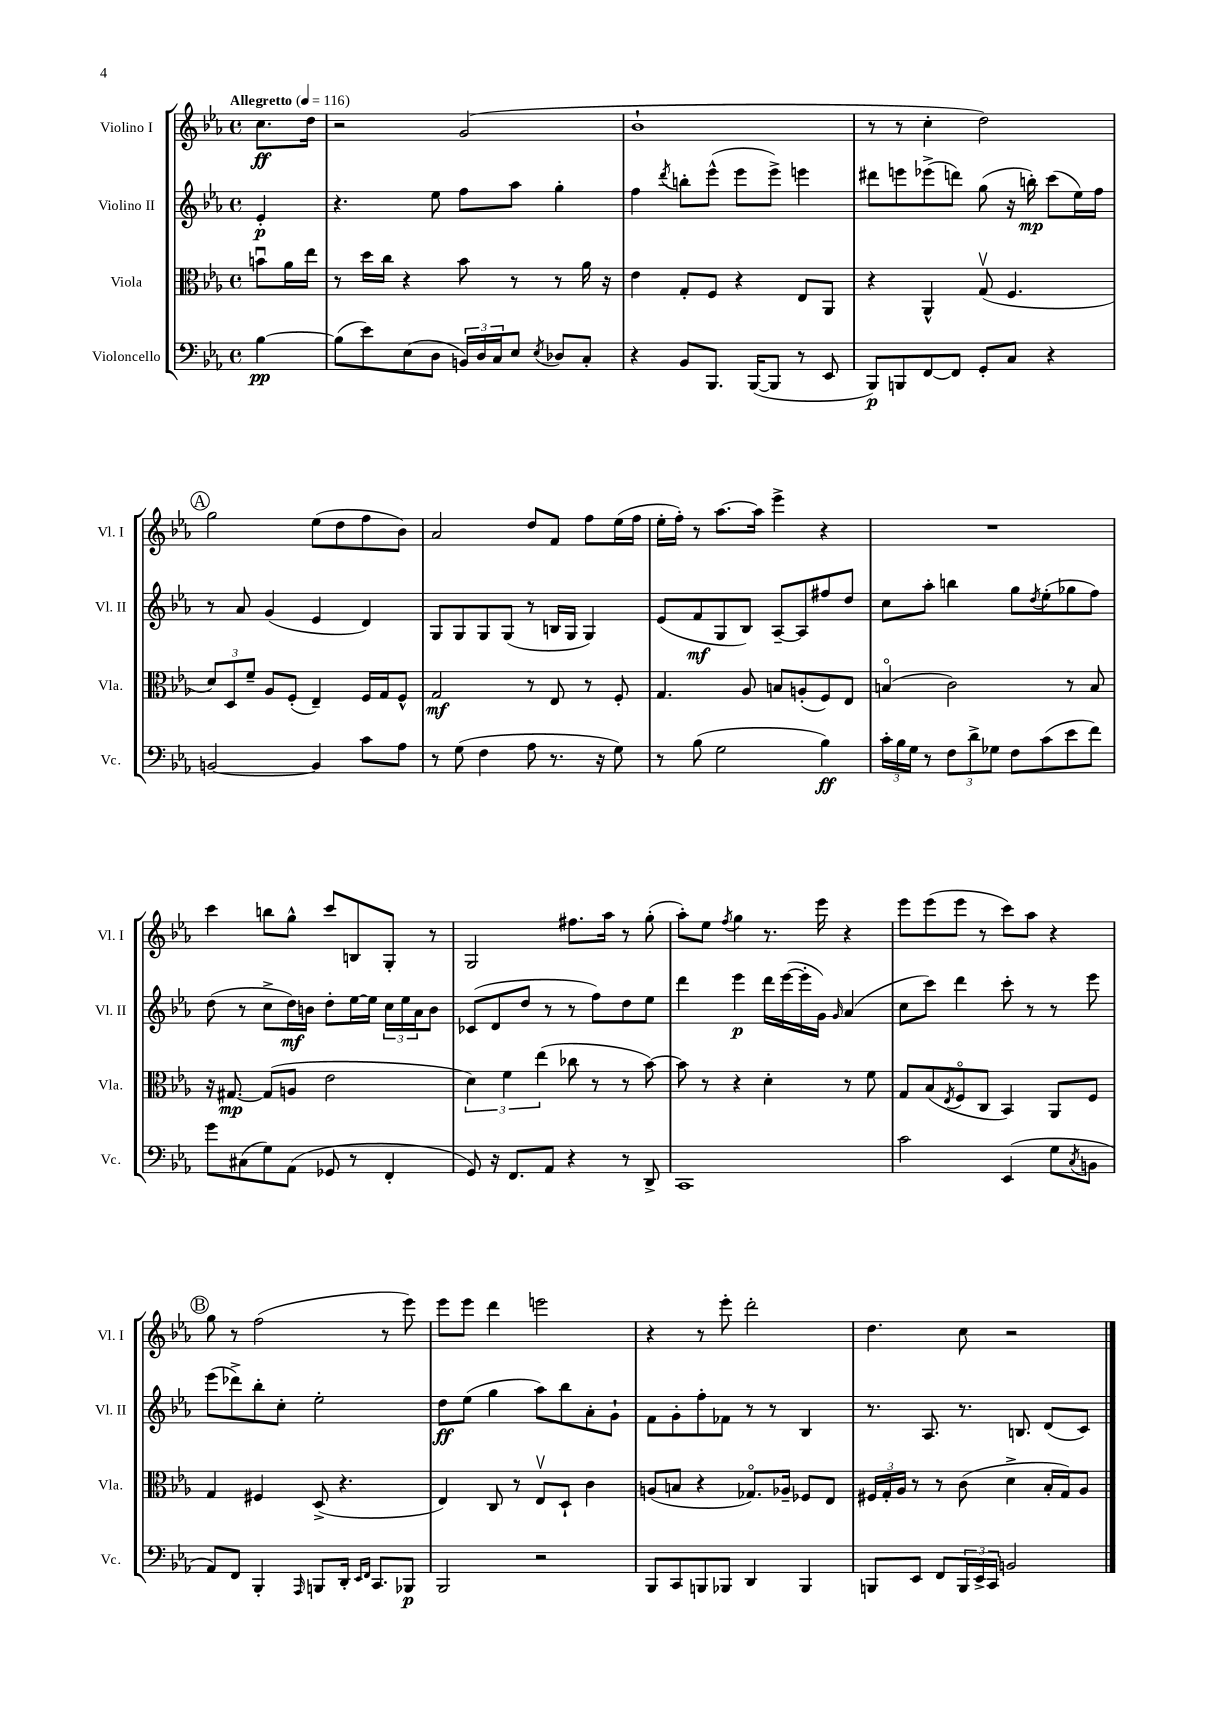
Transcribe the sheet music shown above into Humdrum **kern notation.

**kern	**kern	**kern	**kern
*staff4	*staff3	*staff2	*staff1
*clefF4	*clefC3	*clefG2	*clefG2
*k[b-e-a-]	*k[b-e-a-]	*k[b-e-a-]	*k[b-e-a-]
*M4/4	*M4/4	*M4/4	*M4/4
*met(c)	*met(c)	*met(c)	*met(c)
*MM116	*MM116	*MM116	*MM116
[4B-\	8bu\L	4e-'/	8.cc\L
.	16a-\L	.	.
.	16ee-\JJ	.	16dd\Jk
=	=	=	=
(8B-\]L	8r	4.r	2r
8e-\)	16dd\LL	.	.
.	16cc\JJ	.	.
(8E-\	4r	.	.
8D\J	.	8ee-\	.
24BB/LL)	8b-\	8ff\L	(2g/
24D/	.	.	.
24C/J	.	.	.
8E-/J	8r	8aa-\J	.
8qE-/	.	.	.
8D-/L	8r	4gg'\	.
8C'/J	16a-\	.	.
.	16r	.	.
=	=	=	=
4r	4e-\	4ff\	1b-`
.	.	8qddd/	.
8BB-/L	8G'/L	8bb'\L	.
8.BBB-/J	8F/J	(8eee-^^\J	.
.	4r	8eee-\L	.
([16BBB-/LK	.	.	.
8BBB-/]J	.	8eee-^\J)	.
8r	8E-/L	4eee\	.
8EE-/	8AA-/J	.	.
=	=	=	=
8BBB-/L)	4r	8ddd#\L	8r
8BBB/	.	8eee\	8r
[8FF/	4AA-^^/	(8eee-^\	4cc'\
8FF/]J	.	8ddd\J)	.
8GG'/L	(8Gv/	(8gg\	2dd\)
8C/J	4.F/	16r	.
.	.	16bb'\)	.
4r	.	(8ccc\L	.
.	.	16ee-\L)	.
.	.	16ff\JJ	.
=	=	=	=
[2BB/	12d/L)	8r	2gg\
.	12D/	.	.
.	.	8a-/	.
.	12f~/J	.	.
.	8A-/L	(4g/	.
.	(8F'/J	.	.
4BB/]	4E-~/)	4e-/	(8ee-\L
.	.	.	8dd\
8c\L	16F/LL	4d/)	8ff\
.	16G/J	.	.
8A-\J	8F^^/J	.	8b-\J)
=	=	=	=
8r	2G/	8G/L	2a-/
(8G\	.	8G/	.
4F\	.	8G/	.
.	.	(8G/J	.
8A-\	8r	8r	8dd/L
8.r	8E-/	16B/LL	8f/J
.	.	16G/JJ	.
.	8r	4G/)	8ff\L
16r	.	.	.
8G\)	8F'/	.	(16ee-\L
.	.	.	16ff\JJ
=	=	=	=
8r	4.G/	(8e-/L	16ee-'\LL
.	.	.	16ff'\JJ)
(8B-\	.	8f/	8r
2G\	.	8G/	[8.aa-\L
.	8A-/	8B-/J)	.
.	.	.	16aa-\]Jk
.	8B/L	[8A-~/L	4eee-^\
.	(8A'/	8A-/]	.
4B-\)	8F/)	8ff#/	4r
.	8E-/J	8dd/J	.
=	=	=	=
24c'\LL	(4Bo/	8cc\L	1r
24B-\	.	.	.
24G\JJ	.	.	.
8r	.	8aa-'\J	.
12F\L	2c\)	4bb\	.
12d^\	.	.	.
12G-\J	.	.	.
8F\L	.	8gg\L	.
.	.	8qdd/	.
(8c\	.	(8ee-'\	.
8e-\	8r	8gg-\	.
8f\J)	8B/	8ff\J)	.
=	=	=	=
8g\L	16r	(8dd\	4ccc\
.	[8.G#/	.	.
(8C#\	.	8r	.
8G\)	(8G#/]L	8cc^\L	8bb\L
(8AA-\J	8A/J	16dd\L)	8gg^^\J
.	.	16b\JJ	.
8GG-/	2e-\	8dd'\L	8ccc/L
8r	.	[16ee-\L	8B/
.	.	16ee-\]JJ	.
4FF'/	.	24cc\LL	8G'/J
.	.	24ee-\	.
.	.	24a-\J	.
.	.	8b\J	8r
=	=	=	=
8GG/)	6d\)	(8c-/L	2G/
16r	.	8d/	.
.	6f\	.	.
8.FF/L	.	.	.
.	.	8dd/J	.
.	(6ee-\	.	.
8AA-/J	.	8r	.
4r	8cc-\	8r	8.ff#\L
.	8r	8ff\L)	.
.	.	.	16aa-\Jk
8r	8r	8dd\	8r
8DD^/	[8b-\)	8ee-\J	(8gg'\
=	=	=	=
1CC	8b-\]	4ddd\	8aa-'\L)
.	8r	.	8ee-\J
.	.	.	8qff/
.	4r	4eee-\	4gg\
.	4d'\	16ddd\LL	8.r
.	.	([16eee-\	.
.	.	16eee-'\]	.
.	.	16g\JJ)	16eee-\
.	.	16qqg/	.
.	8r	(4a-/	4r
.	8f\	.	.
=	=	=	=
2c\	8G/L	8cc\L	8eee-\L
.	(8B-/	8ccc\J)	(8eee-\
.	8qE-/	.	.
.	8Fo/	4ddd\	8eee-\J
.	8C/J	.	8r
(4EE-/	4BB-/)	8ccc'\	8ccc\L)
.	.	8r	8aa-\J
8G\L	8AA-/L	8r	4r
8qC/	.	.	.
8BB\J	8F/J	8eee-\	.
=	=	=	=
8AA-/L)	4G/	(8eee-\L	8gg\
8FF/J	.	8ddd-^\)	8r
4BBB-'/	4F#/	8bb-'\	(2ff\
.	.	8cc'\J	.
16qqAAA-/	.	.	.
8BBB/L	(8D^/	2ee-'\	.
16DD'/Jk	4.r	.	.
16qqEE-/LL	.	.	.
16qqFF/JJ	.	.	.
8.CC/L	.	.	.
.	.	.	8r
8BBB-/J	.	.	8eee-\)
=	=	=	=
2BBB-/	4E-/)	8dd\L	8eee-\L
.	.	(8ee-\J	8eee-\J
.	8C/	4gg\	4ddd\
.	8r	.	.
2r	8E-v/L	8aa-\L)	2eee\
.	8D`/J	8bb-\	.
.	4c\	8a-'\	.
.	.	8g`\J	.
=	=	=	=
8BBB-/L	(8A/L	8f\L	4r
8CC/	8B/J	8g'\	.
8BBB/	4r	8ff'\	8r
8BBB-/J	.	8f-\J	8eee-'\
4DD/	8.G-o/L)	8r	2ddd'\
.	.	8r	.
.	16A-~/Jk	.	.
4BBB-/	8F-/L	4B-/	.
.	8E-/J	.	.
=	=	=	=
8BBB/L	24F#/LL	8.r	4.dd\
.	24G'/	.	.
.	24A-/JJ	.	.
8EE-/J	8r	.	.
.	.	8.A-/	.
8FF/L	8r	.	.
24BBB/L	(8c\	8.r	8cc\
24EE-^/	.	.	.
24CC/JJ	.	.	.
2BB/	4d^\	.	2r
.	.	8.B/	.
.	16B-'/LL	(8d/L	.
.	16G/J)	.	.
.	8A-/J	8c/J)	.
==	==	==	==
*-	*-	*-	*-
